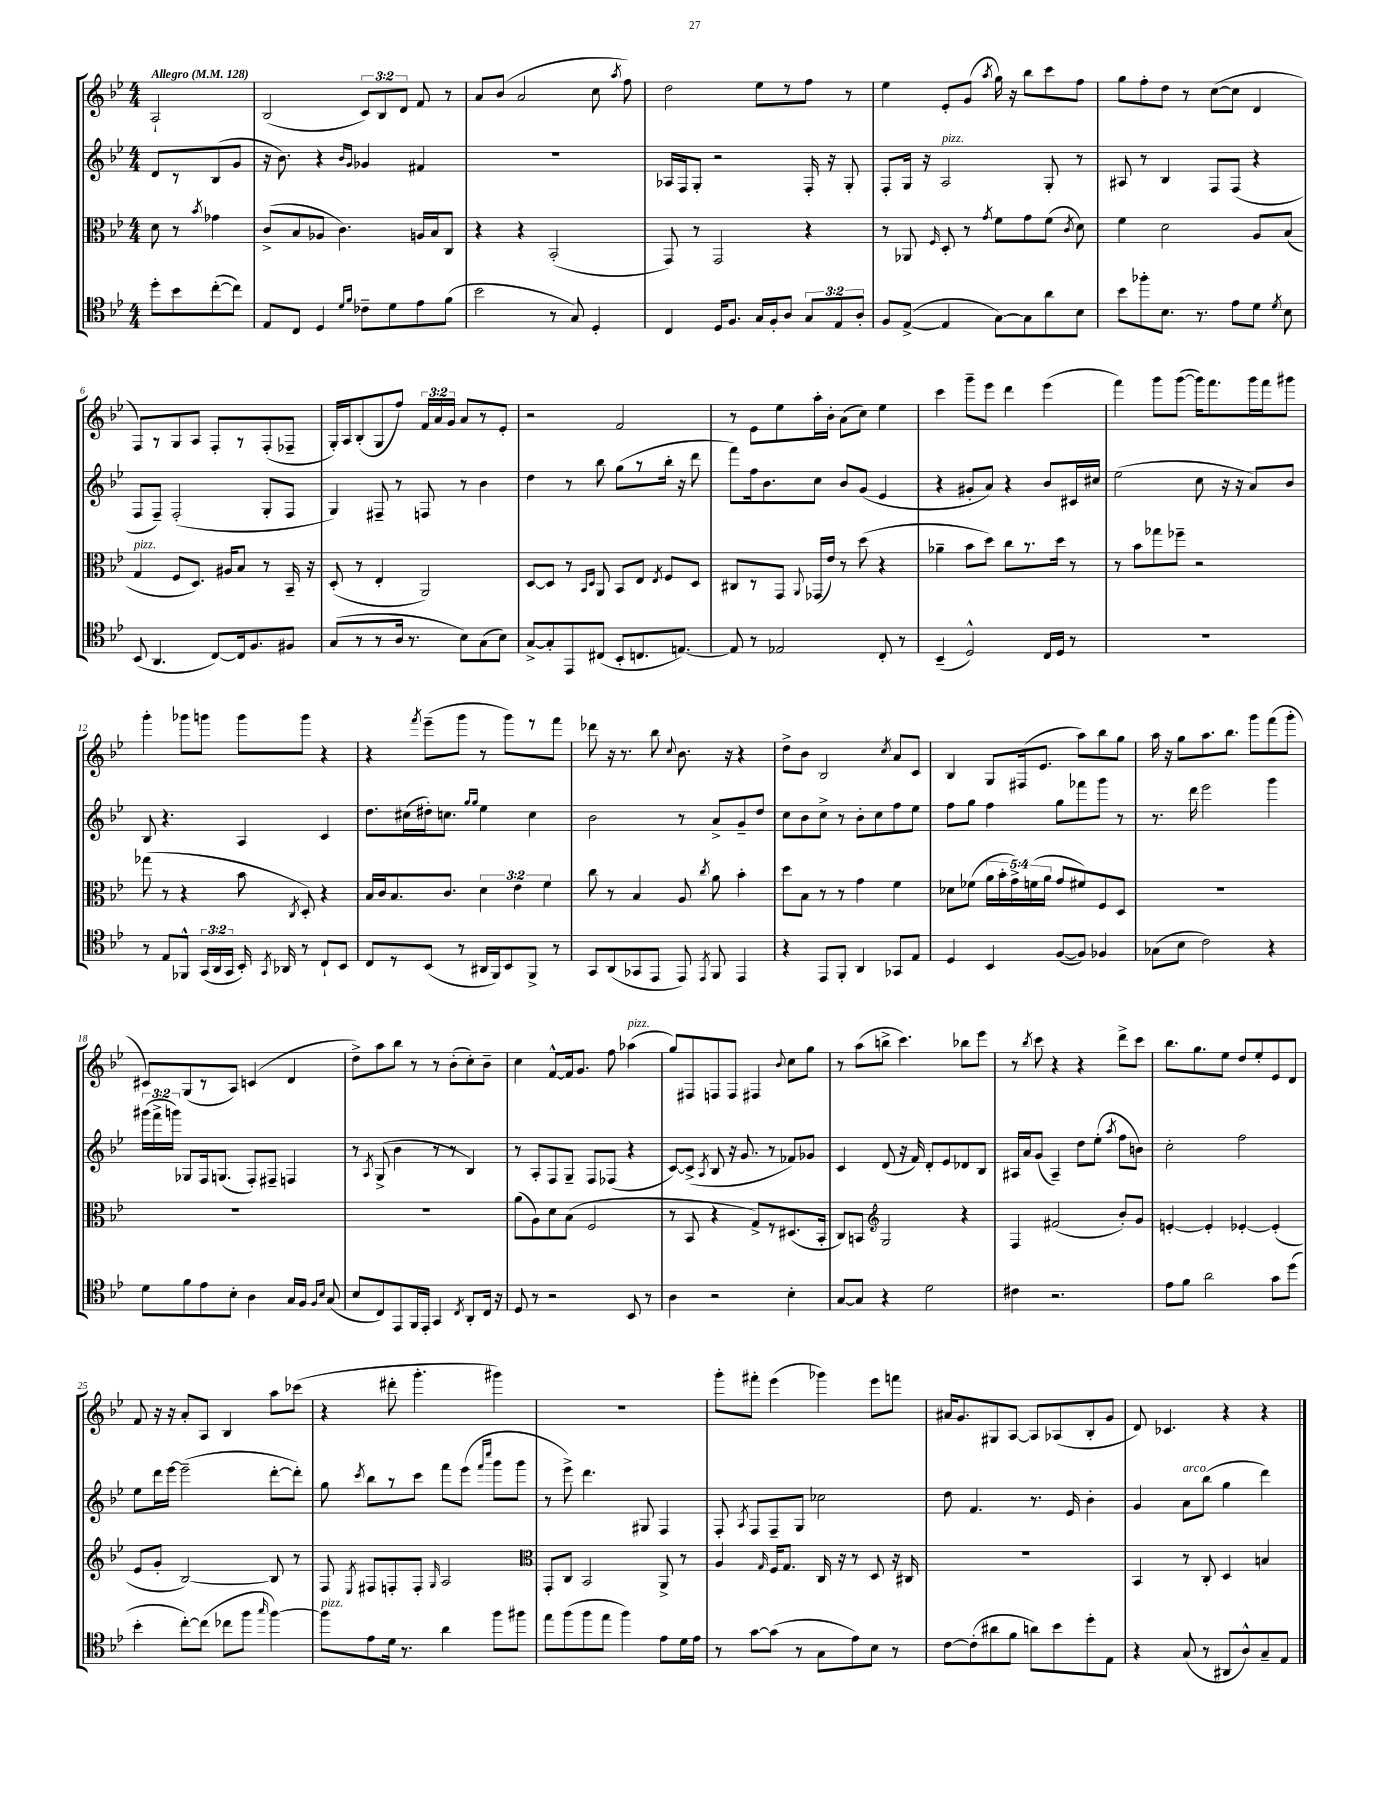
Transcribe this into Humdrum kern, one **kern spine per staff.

**kern	**kern	**kern	**kern
*staff4	*staff3	*staff2	*staff1
*clefC4	*clefC3	*clefG2	*clefG2
*k[b-e-]	*k[b-e-]	*k[b-e-]	*k[b-e-]
*M4/4	*M4/4	*M4/4	*M4/4
*MM128	*MM128	*MM128	*MM128
8dd'	8d	8d	2A`
8b-	8r	8r	.
.	8qb-	.	.
([8cc'	4g-	(8B-	.
8cc])	.	8g	.
=	=	=	=
8E-	(8c^	16r	(2B-
.	.	8.b-)	.
8C	8B-	.	.
4D	8A-	4r	.
.	4.c)	.	.
16qqd	.	16qqb-	.
16qqf	.	16qqg	.
8c-~	.	4g-	12c)
.	.	.	12B-
8d	.	.	.
.	.	.	12d
8e-	16A	4f#	8f
.	16B-	.	.
(8f	8C	.	8r
=	=	=	=
2b-	4r	1r	8a
.	.	.	(8b-
.	4r	.	2a
8r	(2BB-'	.	.
8G)	.	.	.
4D'	.	.	8cc
.	.	.	8qaa
.	.	.	8ff)
=	=	=	=
4C	8GG)	16A-	2dd
.	.	16F	.
.	8r	8G'	.
16D	2GG	2r	.
8.F	.	.	.
16G	.	.	8ee-
16F'	.	.	.
8A	.	.	8r
12G	4r	16F'	8ff
.	.	16r	.
12E-	.	.	.
.	.	8G'	8r
12A'	.	.	.
=	=	=	=
8F	8r	8F'	4ee-
([8E-^	8AA-	16G	.
.	.	16r	.
.	16qqF	.	.
4E-]	8D'	2A	8e-'
.	8r	.	(8g
.	8qg	.	8qaa
[8G)	8f	.	16gg)
.	.	.	16r
8G]	8g	.	8bb-
8a	(8f	8G'	8ccc
.	8qc	.	.
8B-	8d)	8r	8ff
=	=	=	=
8b-	4f	8A#	8gg
8ff-'	.	8r	8ff'
8.B-	2d	4B-	8dd
.	.	.	8r
8.r	.	.	.
.	.	8F	([8cc
8e-	.	(8F	8cc]
8d	8A	4r	4d
8qd	.	.	.
8B-	(8B-	.	.
=	=	=	=
(8BB-	4G	8F	8F)
4.AA	.	8F~)	8r
.	8F	(2F'	8G
.	8.D)	.	8A
[8C)	.	.	8F'
.	16A#	.	.
16C]	8B-	.	8r
8.F	.	.	.
.	8r	8G'	(8F'
8F#	16BB-~	8F	8F-~
.	16r	.	.
=	=	=	=
(8G	(8D'	4G)	16G')
.	.	.	16A
8r	8r	.	(8B-'
8r	4E-'	8F#~	8G
16A	.	8r	8ff)
8.r	.	.	.
.	2AA)	8F	24f
.	.	.	24a
.	.	.	24g
8B-)	.	8r	8a
(8G	.	4b-	8r
8B-)	.	.	8e-'
=	=	=	=
[8G^	[8D	4dd	2r
8G']	8D]	.	.
8EE-	8r	8r	.
.	16qqBB-	.	.
.	16qqD	.	.
(8C#	8AA	8bb-	.
8BB-'	8BB-	(8gg	2f
8.C	8E-	8r	.
.	8qE-	.	.
.	8F	16bb-'	.
[8.E)	.	16r	.
.	8D	8ddd	.
=	=	=	=
8E]	8C#	8fff)	8r
8r	8r	16ff	8e-
.	.	8.b-	.
2E-	8GG	.	8ee-
.	8qqAA	.	.
.	(16GG-	8cc	16aa'
.	16e-)	.	16b-'
.	8r	8b-	(8a
.	(8dd	(8g	8cc)
8C'	4r	4e-	4ee-
8r	.	.	.
=	=	=	=
(4BB-~	4a-~	4r	4ccc
2D^^)	8b-	8g#'	8ggg~
.	8dd)	8a)	8eee-
.	8cc	4r	4ddd
.	8.r	.	.
16C	.	8b-	(4eee-
16D	16dd	.	.
8r	8r	16c#	.
.	.	16cc#	.
=	=	=	=
1r	8r	(2ee-	4fff)
.	8b-	.	.
.	8gg-	.	8ggg
.	8ff-~	.	([8ggg
.	2r	8cc	16ggg])
.	.	.	8.fff
.	.	16r	.
.	.	16r	.
.	.	8a)	16ggg
.	.	.	16fff
.	.	8b-	8ggg#
=	=	=	=
8r	(8gg-	8B-	4ggg'
8E-	8r	4.r	.
8FF-^^	4r	.	8ggg-
(24GG	.	.	8ggg
24AA	.	.	.
24GG	.	.	.
16BB-')	8b-	4A	8ggg
8qGG	.	.	.
16AA-	.	.	.
.	8qC	.	.
8r	8D')	.	8ggg
8C`	4r	4c	4r
8BB-	.	.	.
=	=	=	=
8C	16B-	8.dd	4r
.	16c	.	.
8r	8.B-	.	.
.	.	(16cc#	.
.	.	.	8qfff
(8BB-	.	16dd#')	(8eee-~
.	8.c	8.cc	.
8r	.	.	8ggg
.	.	16qqgg	.
.	.	16qqgg	.
16AA#	6d	4ee-	8r
16FF)	.	.	.
8BB-	.	.	8ggg)
.	6e-	.	.
8FF^	.	4cc	8r
.	6f	.	.
8r	.	.	8fff
=	=	=	=
8GG	8cc	2b-	8ddd-
(8AA	8r	.	16r
.	.	.	8.r
8GG-	4B-	.	.
8EE-	.	.	8bb-
.	.	.	8qqcc
8EE-)	8A	8r	8.b-
8qEE-	8qcc	.	.
8FF	8a	8a^	.
.	.	.	16r
4EE-	4b-'	8g~	4r
.	.	8dd	.
=	=	=	=
4r	8dd	8cc	8dd^
.	8B-	8b-	8b-
8EE-	8r	8cc^	2B-
8FF'	8r	8r	.
4AA	4g	8b-'	.
.	.	8cc	.
.	.	.	8qcc
8GG-	4f	8ff	8a
8E-	.	8ee-	8c
=	=	=	=
4D	8d-	8ff	4B-
.	(8f-	8gg	.
4BB-	20a	4ff	8G
.	20b-'	.	.
.	20g^)	.	.
.	.	.	(16F#
.	(20f	.	.
.	.	.	8.e-
.	20a	.	.
([8F	8g	8gg	.
8F])	8f#)	8fff-	8aa)
4F-	8F	8ggg	8bb-
.	8D	8r	8gg
=	=	=	=
(8G-	1r	8.r	16aa
.	.	.	16r
8B-	.	.	8gg
.	.	16ddd	.
2c)	.	2eee-	8.aa
.	.	.	8.bb-
.	.	.	8ggg
4r	.	4ggg	(8fff
.	.	.	8ggg'
=	=	=	=
8d	1r	(24ggg#	8c#)
.	.	24fff^	.
.	.	24ggg)	.
8f	.	8G-	(8G
8e-	.	16F	8r
.	.	(8.G	.
8B-'	.	.	8A)
4A	.	8F')	(4c
.	.	8F#~	.
16G	.	4F	4d
16F	.	.	.
16qqF	.	.	.
16qqB-	.	.	.
(8G	.	.	.
=	=	=	=
8B-	1r	8r	8dd^)
.	.	8qA	.
8C)	.	(8G^	8aa
8EE-	.	4b-	8bb-
16FF	.	.	8r
16EE-'	.	.	.
4GG	.	8r	8r
.	.	8r	(8b-'
8qC	.	.	.
8AA'	.	4B-)	8cc')
16C	.	.	8b-~
16r	.	.	.
=	=	=	=
8D	(8a	8r	4cc
8r	8A)	8A'	.
2r	8d	8F	[8f^^
.	(8B-	8G~	16f]
.	.	.	8.g
.	2F	8F	.
.	.	(8F-	8ff
8BB-	.	4r	(4aa-
8r	.	.	.
=	=	=	=
4A	8r	[8c)	8gg)
.	8BB-	(8c^]	8F#
.	.	8qA	.
2r	4r	8B-	8F
.	.	16r	8F
.	.	8.g	.
.	8G^)	.	4F#
.	8r	8r	.
.	.	.	8qqb-
4B-'	(8.D#	8f-)	8cc
.	.	8g-	8gg
.	16BB-'	.	.
=	=	=	=
[8G	8C)	4c	8r
8G]	8BB	.	(8aa
*	*clefG2	*	*
4r	2G	(8d	8bb^
.	.	16r	4.ccc)
.	.	16f)	.
2d	.	8d'	.
.	.	8e-	.
.	4r	8d-	8bb-
.	.	8B-	8eee-
=	=	=	=
4c#	4F	16A#	8r
.	.	16a	.
.	.	.	8qbb-
.	.	(8g	8ccc
2.r	(2f#	4A#~)	4r
.	.	8dd	4r
.	.	(8ee-'	.
.	.	8qaa	.
.	8b-')	8ff	8ddd^
.	8g	8b)	8ccc
=	=	=	=
8e-	[4e'	2cc'	8.bb-
8f	.	.	.
.	.	.	8.gg
2a	4e']	.	.
.	.	.	8ee-
.	[4e-'	2ff	8dd
.	.	.	8ee-'
8g	(4e-']	.	8e-
(8dd	.	.	8d
=	=	=	=
4b-'	8e-	8ee-	8f
.	8g'	16ddd	16r
.	.	[16eee-	16r
[8cc')	[2B-)	(2eee-~]	8a'
(8cc]	.	.	8A
8cc-	.	.	4B-
8ff	.	.	.
16qqgg	.	.	.
[4ff)	8B-]	[8ddd'	8aa
.	8r	8ddd'])	(8ccc-
=	=	=	=
8ff]	8F	8gg	4r
.	8qE-	8qccc	.
8e-	8F#	8bb-	.
16d	8F'	8r	8ddd#'
8.r	.	.	.
.	8F'	8ccc	4.ggg'
.	16qqG	.	.
4a	2A	8fff	.
.	.	(8eee-	.
.	.	16qqfff	.
.	.	16qqcccc	.
8ff	.	8ggg	4ggg#)
8ff#	.	8ggg	.
=	=	=	=
*	*clefC3	*	*
8ee-	8GG'	8r	1r
(8ff	8C	8eee-^)	.
8ff	2BB-	4.ddd	.
8ee-	.	.	.
4ff)	.	.	.
.	.	8G#	.
8e-	8AA^	4F	.
16d	8r	.	.
16e-	.	.	.
=	=	=	=
8r	4A	8F'	8ggg'
.	.	8qA	.
[8g	.	8F	8fff#'
.	16qqG	.	.
(8g]	16F	8F~	(4eee-
.	8.G	.	.
8r	.	8G	.
8G	16C	2cc-	4ggg-)
.	16r	.	.
8e-)	8r	.	.
8B-	8D	.	8eee-
8r	16r	.	8fff
.	16C#	.	.
=	=	=	=
[8c	1r	8dd	16a#
.	.	.	8.g
(8c']	.	4.f	.
8a#	.	.	8G#
8f	.	.	[8A
8a)	.	8.r	8A]
8b-	.	.	(8A-
.	.	16e-	.
8dd'	.	4b-'	8B-'
8E-	.	.	8g
=	=	=	=
4r	4BB-	4g	8d)
.	.	.	4.c-
(8G	8r	8a	.
8r	8C'	(8bb-	.
8AA#	4D	4gg	4r
8A^^)	.	.	.
8G~	4B	4ddd)	4r
8E-	.	.	.
==	==	==	==
*-	*-	*-	*-
